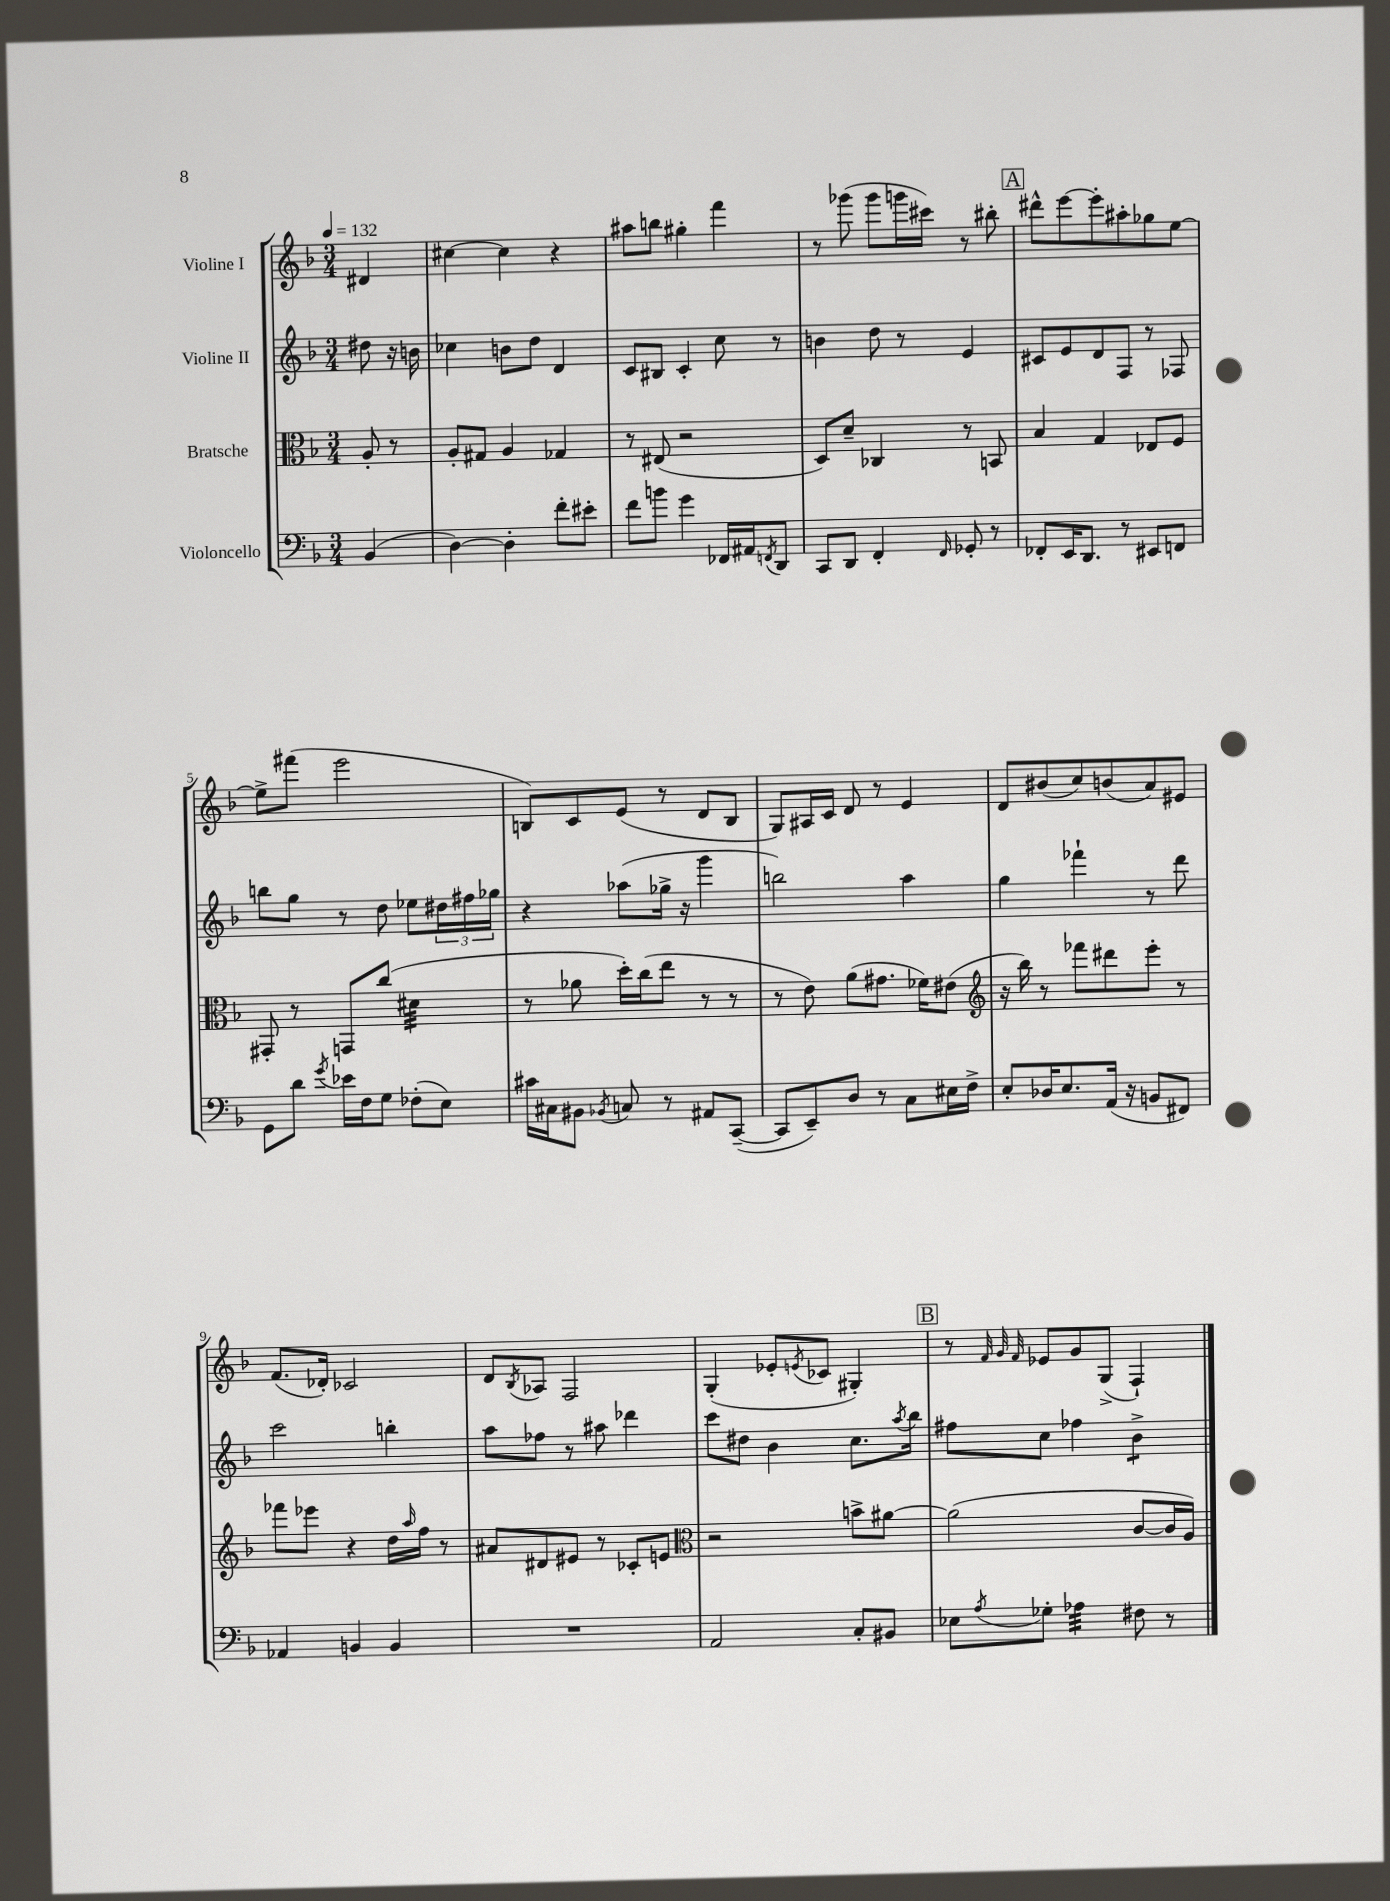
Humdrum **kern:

**kern	**kern	**kern	**kern
*staff4	*staff3	*staff2	*staff1
*clefF4	*clefC3	*clefG2	*clefG2
*k[b-]	*k[b-]	*k[b-]	*k[b-]
*M3/4	*M3/4	*M3/4	*M3/4
*MM132	*MM132	*MM132	*MM132
(4BB-	8A'	8dd#	4d#
.	8r	16r	.
.	.	16b	.
=	=	=	=
[4D)	8A'	4cc-	[4cc#
.	8G#	.	.
4D']	4A	8b	4cc#]
.	.	8dd	.
8f'	4G-	4d	4r
8e#'	.	.	.
=	=	=	=
8f	8r	8c	8aa#
8b	(8E#	8B#	8bb
4g	2r	4c'	4gg#'
16FF-	.	8cc	4fff
16AA#	.	.	.
8qFF	.	.	.
8DD	.	8r	.
=	=	=	=
8CC	8D)	4b	8r
8DD	8d~	.	(8ggg-
4FF'	4C-	8dd	8ggg-
.	.	8r	16ggg
.	.	.	16ccc#)
16qqFF	.	.	.
8GG-'	8r	4e	8r
8r	8BB	.	8bb#'
=	=	=	=
8FF-'	4B-	8c#	8ddd#^^
16EE	.	8e	[8eee
8.DD	.	.	.
.	4G	8d	8eee']
8r	.	8F	8aa#'
8EE#	8E-	8r	8gg-
8FF	8F	8F-	[8ee
=	=	=	=
8GG	8GG#'	8bb	8ee^]
8d	8r	8gg	(8fff#
8qg	.	.	.
16e-	8GG	8r	2eee
16F	.	.	.
8G	(8cc	8dd	.
(8F-'	4d#	8ee-	.
8E)	.	24dd#	.
.	.	24ff#	.
.	.	24gg-	.
=	=	=	=
16c#	8r	4r	8B)
16C#	.	.	.
8BB#	8a-	.	8c
8qBB-	.	.	.
8C	16dd')	(8aa-	(8e
.	(16cc	.	.
8r	8ee	16gg-^	8r
.	.	16r	.
8AA#	8r	4ggg	8d
([8CC~	8r	.	8B
=	=	=	=
8CC]	8r	2bb)	8G)
8EE~)	8e)	.	16A#
.	.	.	16c
8D	(8a	.	8d
8r	8.g#	.	8r
8C	.	4aa	4e
.	16f-)	.	.
16E#	(8e#	.	.
16F^	.	.	.
=	=	=	=
*	*clefG2	*	*
8E'	16r	4gg	8d
.	16bb-)	.	.
16D-	8r	.	(8b#
8.E	.	.	.
.	8fff-	4fff-`	8cc)
(16AA	8ddd#	.	(8b
16r	.	.	.
8BB	8eee'	8r	8a)
8FF#)	8r	8ddd	8e#
=	=	=	=
4AA-	8fff-	2ccc	(8.f
.	8eee-	.	.
.	.	.	16d-')
4BB	4r	.	2c-
4BB	16dd	4bb'	.
.	16qqaa	.	.
.	16ff	.	.
.	8r	.	.
=	=	=	=
2.r	8a#	8aa	8d
.	.	.	8qB-
.	8d#	8ff-	8A-
.	8e#	8r	2F
.	8r	8aa#	.
.	8c-'	4ddd-	.
.	8e	.	.
=	=	=	=
*	*clefC3	*	*
2AA	2r	8ccc	(4G'
.	.	8dd#	.
.	.	4b-	8e-'
.	.	.	8qe
.	.	.	8c-
8C'	8b^	8.cc	4G#')
8BB#	[8a#	.	.
.	.	8qaa	.
.	.	16bb-	.
=	=	=	=
8E-	(2a#]	8ff#	8r
.	.	.	32qqf
.	.	.	32qqg
8qA	.	.	32qqf
8G-'	.	8cc	8e-
4A-	.	4ff-	8g
.	.	.	(8G^
8F#	[8c	4b-^	4F`)
8r	16c]	.	.
.	16A)	.	.
==	==	==	==
*-	*-	*-	*-
